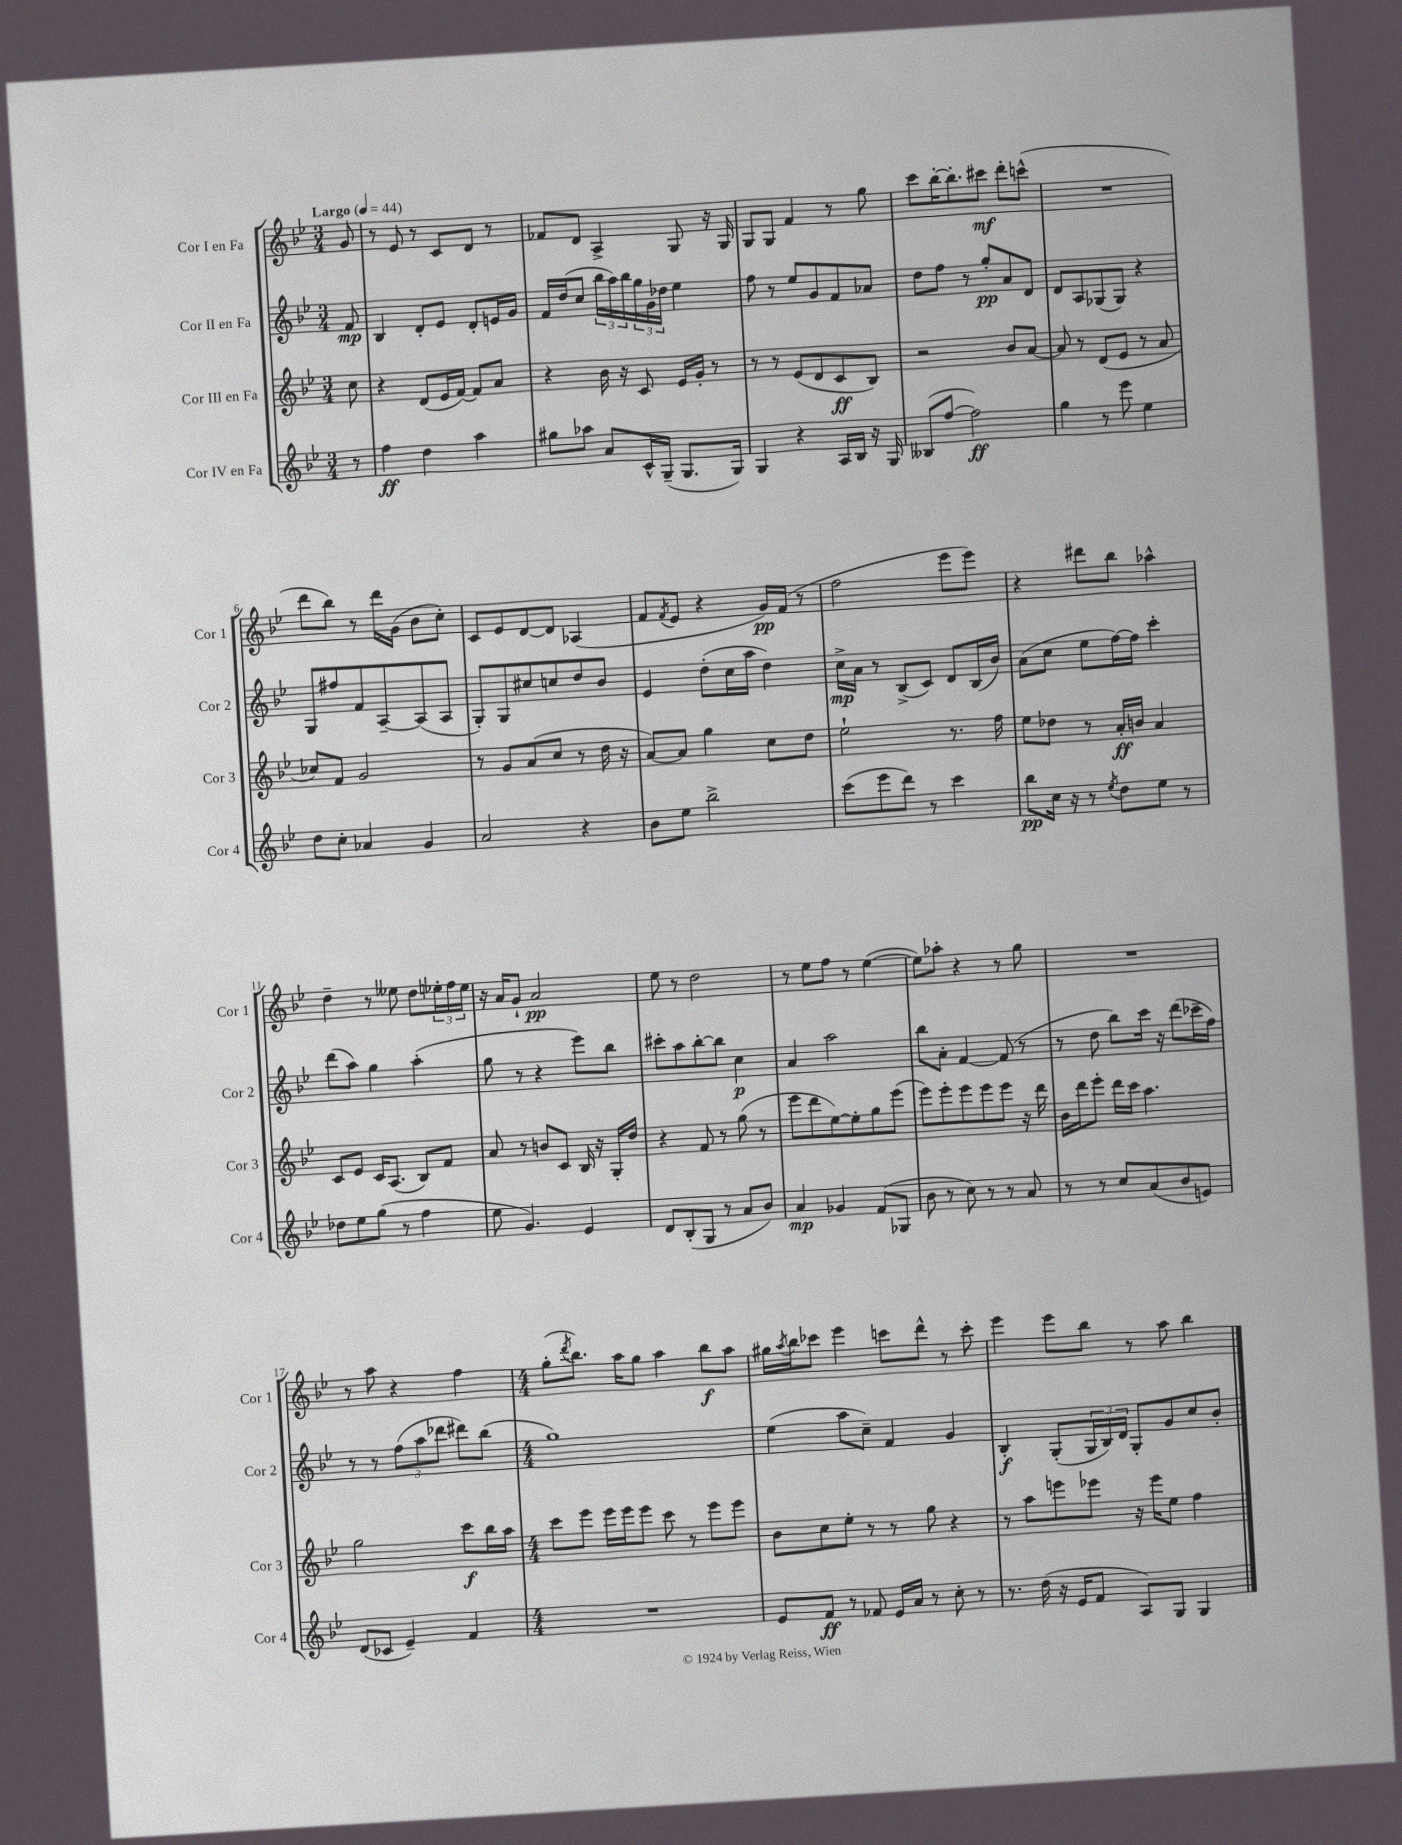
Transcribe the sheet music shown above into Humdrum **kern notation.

**kern	**dynam	**kern	**dynam	**kern	**dynam	**kern	**dynam
*part4	*part4	*part3	*part3	*part2	*part2	*part1	*part1
*staff4	*staff4	*staff3	*staff3	*staff2	*staff2	*staff1	*staff1
*I"Cor IV en Fa	*	*I"Cor III en Fa	*	*I"Cor II en Fa	*	*I"Cor I en Fa	*
*I'Cor 4	*	*I'Cor 3	*	*I'Cor 2	*	*I'Cor 1	*
*clefG2	*	*clefG2	*	*clefG2	*	*clefG2	*
*k[b-e-]	*	*k[b-e-]	*	*k[b-e-]	*	*k[b-e-]	*
*M3/4	*	*M3/4	*	*M3/4	*	*M3/4	*
*MM44	*	*MM44	*	*MM44	*	*MM44	*
=	=	=	=	=	=	=	=
!	!	!	!	!	!	!LO:TX:a:B:t=Largo	!
8r	.	8cc\	.	8f/	mp	8g/	.
=1	=1	=1	=1	=1	=1	=1	=1
4ff\	ff	4r	.	4B-/	.	8r	.
.	.	.	.	.	.	8e-/	.
4dd\	.	(8d/L	.	8d'/L	.	8r	.
.	.	16e-/L	.	8e-/J	.	8c/L	.
.	.	[16f/JJ)	.	.	.	.	.
4aa\	.	8f/L]	.	8d'/L	.	8d/J	.
.	.	8a/J	.	16en/L	.	8r	.
.	.	.	.	16g/JJ	.	.	.
=2	=2	=2	=2	=2	=2	=2	=2
8gg#X\L	.	4r	.	16f/LL	.	8f-X/L	.
.	.	.	.	(16dd/J	.	.	.
8aa-X\J	.	.	.	8cc/J	.	8d/J	.
8a/L	.	16b-\	.	24bb-\LL	.	4A^/	.
.	.	.	.	24aa\)	.	.	.
.	.	16r	.	.	.	.	.
.	.	.	.	24bb-\	.	.	.
16c^^/L	.	8c/	.	24gg\	.	.	.
.	.	.	.	24g\	.	.	.
(16G~/JJ	.	.	.	.	.	.	.
.	.	.	.	24dd-X\JJ	.	.	.
8.G/L	.	16e-/LL	.	4ee-\	.	8G/	.
.	.	16g'/JJ	.	.	.	.	.
.	.	8r	.	.	.	16r	.
16G/Jk)	.	.	.	.	.	16G/	.
=3	=3	=3	=3	=3	=3	=3	=3
4G/	.	8r	.	8ff\	.	8G/L	.
.	.	8r	.	8r	.	8G/J	.
4r	.	(8e-/L	.	8ee-/L	.	4f/	.
.	.	8d/	.	8g/	.	.	.
16A/LL	.	8c/	ff	8f/	.	8r	.
16B-/JJ	.	.	.	.	.	.	.
16r	.	8B-/J)	.	8a-X/J	.	8gg\	.
16G/	.	.	.	.	.	.	.
=4	=4	=4	=4	=4	=4	=4	=4
(8B--X/L	.	2r	.	8dd\L	.	8ccc\L	.
[8ff/J	.	.	.	8ff\J	.	[16bb-'\K	.
.	.	.	.	.	.	8.bb-'\]	.
2ff\])	ff	.	.	8r	.	.	.
.	.	.	.	8gg'/L	pp	8ccc#X\J	mf
.	.	8b-/L	.	8a/	.	8ddd'\L	.
.	.	[8a/J	.	8d/J	.	(8cccn^^\J	.
=5	=5	=5	=5	=5	=5	=5	=5
4gg\	.	8a/]	.	8d/L	.	2.r	.
.	.	8r	.	8A/	.	.	.
8r	.	(8d/L	.	(8G-X/	.	.	.
8eee-\	.	8e-/J	.	8G-/J)	.	.	.
4ee-\	.	8r	.	4r	.	.	.
.	.	8a/	.	.	.	.	.
!!LO:LB:g=z
=6	=6	=6	=6	=6	=6	=6	=6
8dd\L	.	8cc-X/L)	.	8G/L	.	8ddd\L	.
8cc'\J	.	8f/J	.	8ff#X/	.	8bb-\J)	.
4a-X/	.	2g/	.	8f/	.	8r	.
.	.	.	.	[8A~/	.	16ddd\LL	.
.	.	.	.	.	.	(16g\JJ	.
4g/	.	.	.	(8A/]	.	8b-\L	.
.	.	.	.	8A/J	.	8cc'\J)	.
=7	=7	=7	=7	=7	=7	=7	=7
2a/	.	8r	.	8G'/L)	.	8c/L	.
.	.	8g/L	.	8G/	.	8e-/	.
.	.	(8a/	.	8cc#X/	.	[8d/	.
.	.	8cc/J	.	8ccn/	.	8d/J]	.
4r	.	8r	.	8dd/	.	(4A-X/	.
.	.	16dd\	.	8b-/J	.	.	.
.	.	16r	.	.	.	.	.
=8	=8	=8	=8	=8	=8	=8	=8
8b-\L	.	[8a/L)	.	4e-/	.	8f/L	.
.	.	.	.	.	.	8qf/	.
8ee-\J	.	8a/J]	.	.	.	8e-/J	.
2bb-^\	.	4gg\	.	(8dd'\L	.	4r	.
.	.	.	.	16cc\L	.	.	.
.	.	.	.	16aa\JJ	.	.	.
.	.	8cc\L	.	4dd\)	.	16g/LL)	pp
.	.	.	.	.	.	(16f/JJ	.
.	.	8dd\J	.	.	.	8r	.
=9	=9	=9	=9	=9	=9	=9	=9
(8ccc\L	.	2ee-`\	.	16cc^\LL	mp	2ff\	.
.	.	.	.	16a\JJ	.	.	.
8eee-\	.	.	.	8r	.	.	.
8ddd\J)	.	.	.	(8B-^/L	.	.	.
8r	.	.	.	8c/J)	.	.	.
4ccc\	.	8.r	.	8d/L	.	8eee-\L	.
.	.	.	.	(16B-/L	.	8eee-\J)	.
.	.	16ff\	.	16b-/JJ)	.	.	.
=10	=10	=10	=10	=10	=10	=10	=10
8bb-\L	pp	8ee-\L	.	(8a\L	.	4r	.
16cc\Jk	.	8dd-X\J	.	8cc\J	.	.	.
16r	.	.	.	.	.	.	.
8r	.	8r	.	8ee-\L	.	8ddd#X\L	.
8qee-/	.	.	.	.	.	.	.
8dd\L	.	16a'/LL	ff	[16ff\L)	.	8bb-\J	.
.	.	16bn/JJ	.	16ff\JJ]	.	.	.
8ee-\J	.	4a/	.	4ccc'\	.	4aa-X^^\	.
8r	.	.	.	.	.	.	.
!!LO:LB:g=z
=11	=11	=11	=11	=11	=11	=11	=11
8dd-X\L	.	8c/L	.	(8ddd\L	.	4dd~\	.
8ee-\	.	8e-/J	.	8aa\J)	.	.	.
(8gg\J	.	16c/KL	.	4gg\	.	8r	.
.	.	(8.A/J	.	.	.	.	.
8r	.	.	.	.	.	8ee--X\	.
4ff\	.	8B-/L)	.	(4aa'\	.	8dd\L	.
.	.	8f/J	.	.	.	24ee-X'\L	.
.	.	.	.	.	.	24ff\	.
.	.	.	.	.	.	24ee-\JJ	.
=12	=12	=12	=12	=12	=12	=12	=12
8ee-\	.	8a/	.	8gg\	.	16r	.
.	.	.	.	.	.	16a/KL	.
4.g/)	.	8r	.	8r	.	8g`/J	.
.	.	8bn/L	.	4r	.	2a/	pp
.	.	8c/J	.	.	.	.	.
4e-/	.	16B-/	.	8eee-\L)	.	.	.
.	.	16r	.	.	.	.	.
.	.	16G'/LL	.	8bb-\J	.	.	.
.	.	16dd/JJ	.	.	.	.	.
=13	=13	=13	=13	=13	=13	=13	=13
8d/L	.	4r	.	8ccc#X'\L	.	8ee-\	.
(8B-'/	.	.	.	8aa\	.	8r	.
8G/J	.	8f/	.	[8bb-'\	.	2dd\	.
8r	.	8r	.	8bb-\J]	.	.	.
8a/L	.	(8gg\	.	4cc\	p	.	.
8b-/J)	.	8r	.	.	.	.	.
=14	=14	=14	=14	=14	=14	=14	=14
4a/	mp	8eee-\L	.	4a/	.	8r	.
.	.	8ddd\	.	.	.	8ee-\L	.
4g-X/	.	[8ee-\)	.	2aa\	.	8ff\J	.
.	.	8ee-'\]	.	.	.	8r	.
(8f/L	.	8gg\	.	.	.	([4ee-\	.
8G-X/J	.	(8eee-\J	.	.	.	.	.
=15	=15	=15	=15	=15	=15	=15	=15
8b-\	.	8eee-\L)	.	8bb-\L	.	8ee-\L])	.
8r	.	8eee-'\	.	8a'\J	.	8aa-X'\J	.
8cc\)	.	8eee-\	.	[4f/	.	4r	.
8r	.	8eee-\	.	.	.	.	.
8r	.	8eee-\J	.	(8f/]	.	8r	.
8a/	.	16r	.	8r	.	8gg\	.
.	.	16ddd\	.	.	.	.	.
=16	=16	=16	=16	=16	=16	=16	=16
8r	.	16b-\LL	.	8r	.	2.r	.
.	.	16ddd\J	.	.	.	.	.
8r	.	8eee-'\J	.	8dd\	.	.	.
8cc/L	.	16ddd\LL	.	8bb-\L)	.	.	.
.	.	16ccc\JJ	.	.	.	.	.
(8a/	.	4.aa\	.	16ccc\Jk	.	.	.
.	.	.	.	16r	.	.	.
8b-/	.	.	.	(8ddd\L	.	.	.
8en/J)	.	.	.	16ccc-X~\L	.	.	.
.	.	.	.	16ff\JJ)	.	.	.
!!LO:LB:g=z
=17	=17	=17	=17	=17	=17	=17	=17
(8d/L	.	2gg\	.	8r	.	8r	.
8c-X/J	.	.	.	8r	.	8aa\	.
4e-~/)	.	.	.	(12ff\L	.	4r	.
.	.	.	.	12aa\	.	.	.
.	.	.	.	12ddd-X\J	.	.	.
4f/	.	8ccc\L	f	8ddd#X\L)	.	4ff\	.
.	.	16bb-\L	.	(8bb-\J	.	.	.
.	.	16aa\JJ	.	.	.	.	.
=18	=18	=18	=18	=18	=18	=18	=18
*M4/4	*	*M4/4	*	*M4/4	*	*M4/4	*
1r	.	8ccc\L	.	1gg)	.	(8gg'\L	.
.	.	.	.	.	.	8qddd/	.
.	.	8eee-\J	.	.	.	8.bb-\J)	.
.	.	16eee-\LL	.	.	.	.	.
.	.	16eee-\J	.	.	.	16aa\KL	.
.	.	8eee-\J	.	.	.	8gg\J	.
.	.	8ccc\	.	.	.	4aa\	.
.	.	8r	.	.	.	.	.
.	.	8eee-\L	.	.	.	8bb-\L	f
.	.	8eee-\J	.	.	.	8aa\J	.
=19	=19	=19	=19	=19	=19	=19	=19
8e-/L	.	8b-\L	.	(4ee-\	.	16gg#X\LL	.
.	.	.	.	.	.	8qaa/	.
.	.	.	.	.	.	16bb-\J	.
8f/J	ff	8cc\	.	.	.	8ccc-X\J	.
8r	.	8ee-'\J	.	8aa\L	.	4eee-\	.
8f-X/	.	8r	.	8cc~\J)	.	.	.
16e-/LL	.	8r	.	4f/	.	8cccn\L	.
16a/JJ	.	.	.	.	.	.	.
8r	.	8gg\	.	.	.	8ddd^^\J	.
8cc'\	.	4r	.	4g/	.	8r	.
8r	.	.	.	.	.	8ccc'\	.
=20	=20	=20	=20	=20	=20	=20	=20
8.r	.	8r	.	4B-'/	f	4eee-\	.
.	.	8aa\L	.	.	.	.	.
(16dd\	.	.	.	.	.	.	.
16r	.	8eeen\	.	(8G'/L	.	8eee-\L	.
16e-/KL	.	.	.	.	.	.	.
8f/J	.	8eee-X\J	.	24G/L	.	8bb-\J	.
.	.	.	.	24B-/)	.	.	.
.	.	.	.	24d/JJ	.	.	.
8A/L)	.	16r	.	8G'/L	.	8r	.
.	.	16eee-\KL	.	.	.	.	.
8G/J	.	8ee-\J	.	8g/	.	8aa\	.
4G/	.	4ff\	.	8cc/	.	4bb-\	.
.	.	.	.	8b-'/J	.	.	.
==	==	==	==	==	==	==	==
*-	*-	*-	*-	*-	*-	*-	*-
